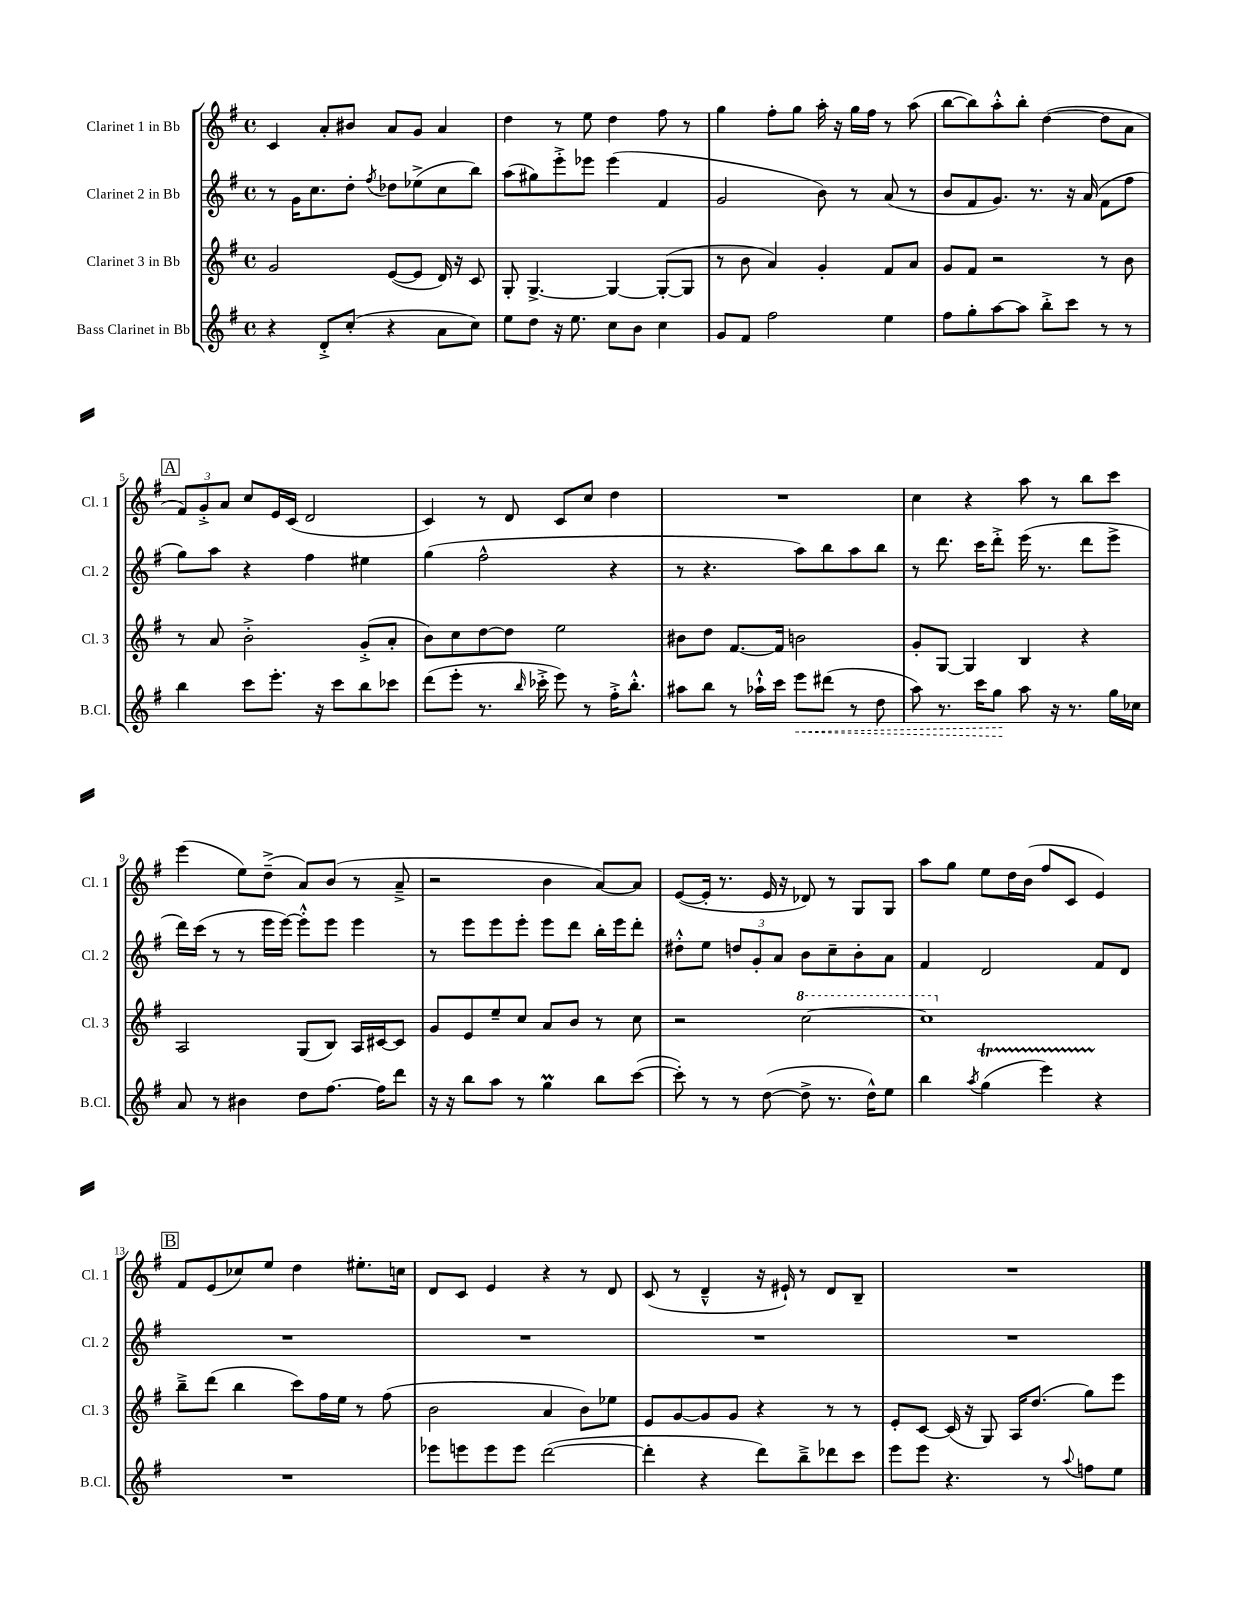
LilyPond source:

<<
\new StaffGroup <<
\new Staff = "s0" \with { instrumentName = "Clarinet 1 in Bb" shortInstrumentName = "Cl. 1" } {
    \clef treble \key g \major \defaultTimeSignature \time 4/4
    c'4 a'8-. bis'8 a'8 g'8 a'4 |
    d''4 r8 e''8 d''4 fis''8 r8 |
    g''4 fis''8-. g''8 a''16-. r16 g''16 fis''16 r8 a''8( |
    b''8~ b''8) a''8-.-^ b''8-. d''4~( d''8 a'8 |
    \mark \markup { \box "A" } \tuplet 3/2 { fis'8) g'8-.-> a'8 } c''8 e'16 c'16( d'2 |
    c'4) r8 d'8 c'8 c''8 d''4 |
    R1 |
    c''4 r4 a''8 r8 b''8 c'''8 |
    e'''4( e''8) d''8--->( a'8) b'8( r8 a'8---> |
    r2 b'4 a'8~) a'8 |
    e'8~( e'16-. r8. e'16 r16 des'8) r8 g8 g8 |
    a''8 g''8 e''8 d''16 b'16( fis''8 c'8 e'4) |
    \mark \markup { \box "B" } fis'8 e'8( ces''8) e''8 d''4 eis''8.-. c''16 |
    d'8 c'8 e'4 r4 r8 d'8 |
    c'8( r8 d'4---^ r16 eis'16-!) r8 d'8 b8-- |
    R1 \bar "|." |
}
\new Staff = "s1" \with { instrumentName = "Clarinet 2 in Bb" shortInstrumentName = "Cl. 2" } {
    \clef treble \key g \major \defaultTimeSignature \time 4/4
    r8 g'16 c''8. d''8-. \acciaccatura { fis''8 } des''8 ees''8->( c''8 b''8) |
    a''8( gis''8) e'''8-.-> ees'''8 ees'''4( fis'4 |
    g'2 b'8) r8 a'8( r8 |
    b'8 fis'8 g'8.) r8. r16 a'16( fis'8 fis''8 |
    \mark \markup { \box "A" } g''8) a''8 r4 fis''4 eis''4 |
    g''4( fis''2-^ r4 |
    r8 r4. a''8) b''8 a''8 b''8 |
    r8 d'''8. c'''16 d'''8-.-> e'''16( r8. d'''8 e'''8-> |
    d'''16) c'''16( r8 r8 e'''16 e'''16~) e'''8-.-^ e'''8 e'''4 |
    r8 e'''8 e'''8 e'''8-. e'''8 d'''8 b''16-. e'''16 d'''8-. |
    dis''8-.-^ e''8 \tuplet 3/2 { d''8 g'8-. a'8 } b'8 c''8-- b'8-. a'8 |
    fis'4 d'2 fis'8 d'8 |
    \mark \markup { \box "B" } R1 |
    R1 |
    R1 |
    R1 \bar "|." |
}
\new Staff = "s2" \with { instrumentName = "Clarinet 3 in Bb" shortInstrumentName = "Cl. 3" } {
    \clef treble \key g \major \defaultTimeSignature \time 4/4
    g'2 e'8~( e'8 d'16) r16 c'8 |
    g8-. g4.~-> g4~ g8~-.( g8 |
    r8 b'8 a'4) g'4-. fis'8 a'8 |
    g'8 fis'8 r2 r8 b'8 |
    \mark \markup { \box "A" } r8 a'8 b'2-.-> g'8-.->( a'8-. |
    b'8) c''8 d''8~ d''8 e''2 |
    bis'8 d''8 fis'8.~ fis'16 b'2 |
    g'8-. g8~ g4 b4 r4 |
    a2 g8( b8) a16 cis'16~ cis'8 |
    g'8 e'8 e''8-- c''8 a'8 b'8 r8 c''8 |
    r2 \ottava #1 c'''2~ |
    c'''1 \ottava #0 |
    \mark \markup { \box "B" } b''8---> d'''8( b''4 c'''8) fis''16 e''16 r8 fis''8( |
    b'2 a'4 b'8) ees''8 |
    e'8 g'8~ g'8 g'8 r4 r8 r8 |
    e'8-. c'8~ c'16( r16 g8) a16 d''8.( g''8) e'''8 \bar "|." |
}
\new Staff = "s3" \with { instrumentName = "Bass Clarinet in Bb" shortInstrumentName = "B.Cl." } {
    \clef treble \key g \major \defaultTimeSignature \time 4/4
    r4 d'8-.-> c''8-.( r4 a'8 c''8) |
    e''8 d''8 r16 e''8. c''8 b'8 c''4 |
    g'8 fis'8 fis''2 e''4 |
    fis''8 g''8-. a''8~ a''8 b''8-.-> c'''8 r8 r8 |
    \mark \markup { \box "A" } b''4 c'''8 e'''8.-. r16 c'''8 b''8 ces'''8 |
    d'''8( e'''8-. r8. \grace { b''16 } ces'''16-.-> e'''8) r8 fis''16-.-> b''8.-.-^ |
    ais''8 b''8 r8 aes''16-!-^ c'''16 \once \override Hairpin.style = #'dashed-line e'''8\< dis'''8( r8 d''8 |
    a''8) r8. c'''16 g''8\! a''8 r16 r8. g''16 ces''16 |
    a'8 r8 bis'4 d''8 fis''8.~ fis''16 d'''8 |
    r16 r16 b''8 a''8 r8 g''4\prall b''8 c'''8~( |
    c'''8-.) r8 r8 d''8~( d''8-> r8. d''16-^) e''8 |
    b''4 \acciaccatura { a''8 } g''4\startTrillSpan( e'''4) r4\stopTrillSpan |
    \mark \markup { \box "B" } R1 |
    ees'''8 e'''8 e'''8 e'''8 d'''2~( |
    d'''4-. r4 d'''8) b''8---> des'''8 c'''8 |
    e'''8 e'''8 r4. r8 \appoggiatura { a''8 } f''8 e''8 \bar "|." |
}
>>
>>
